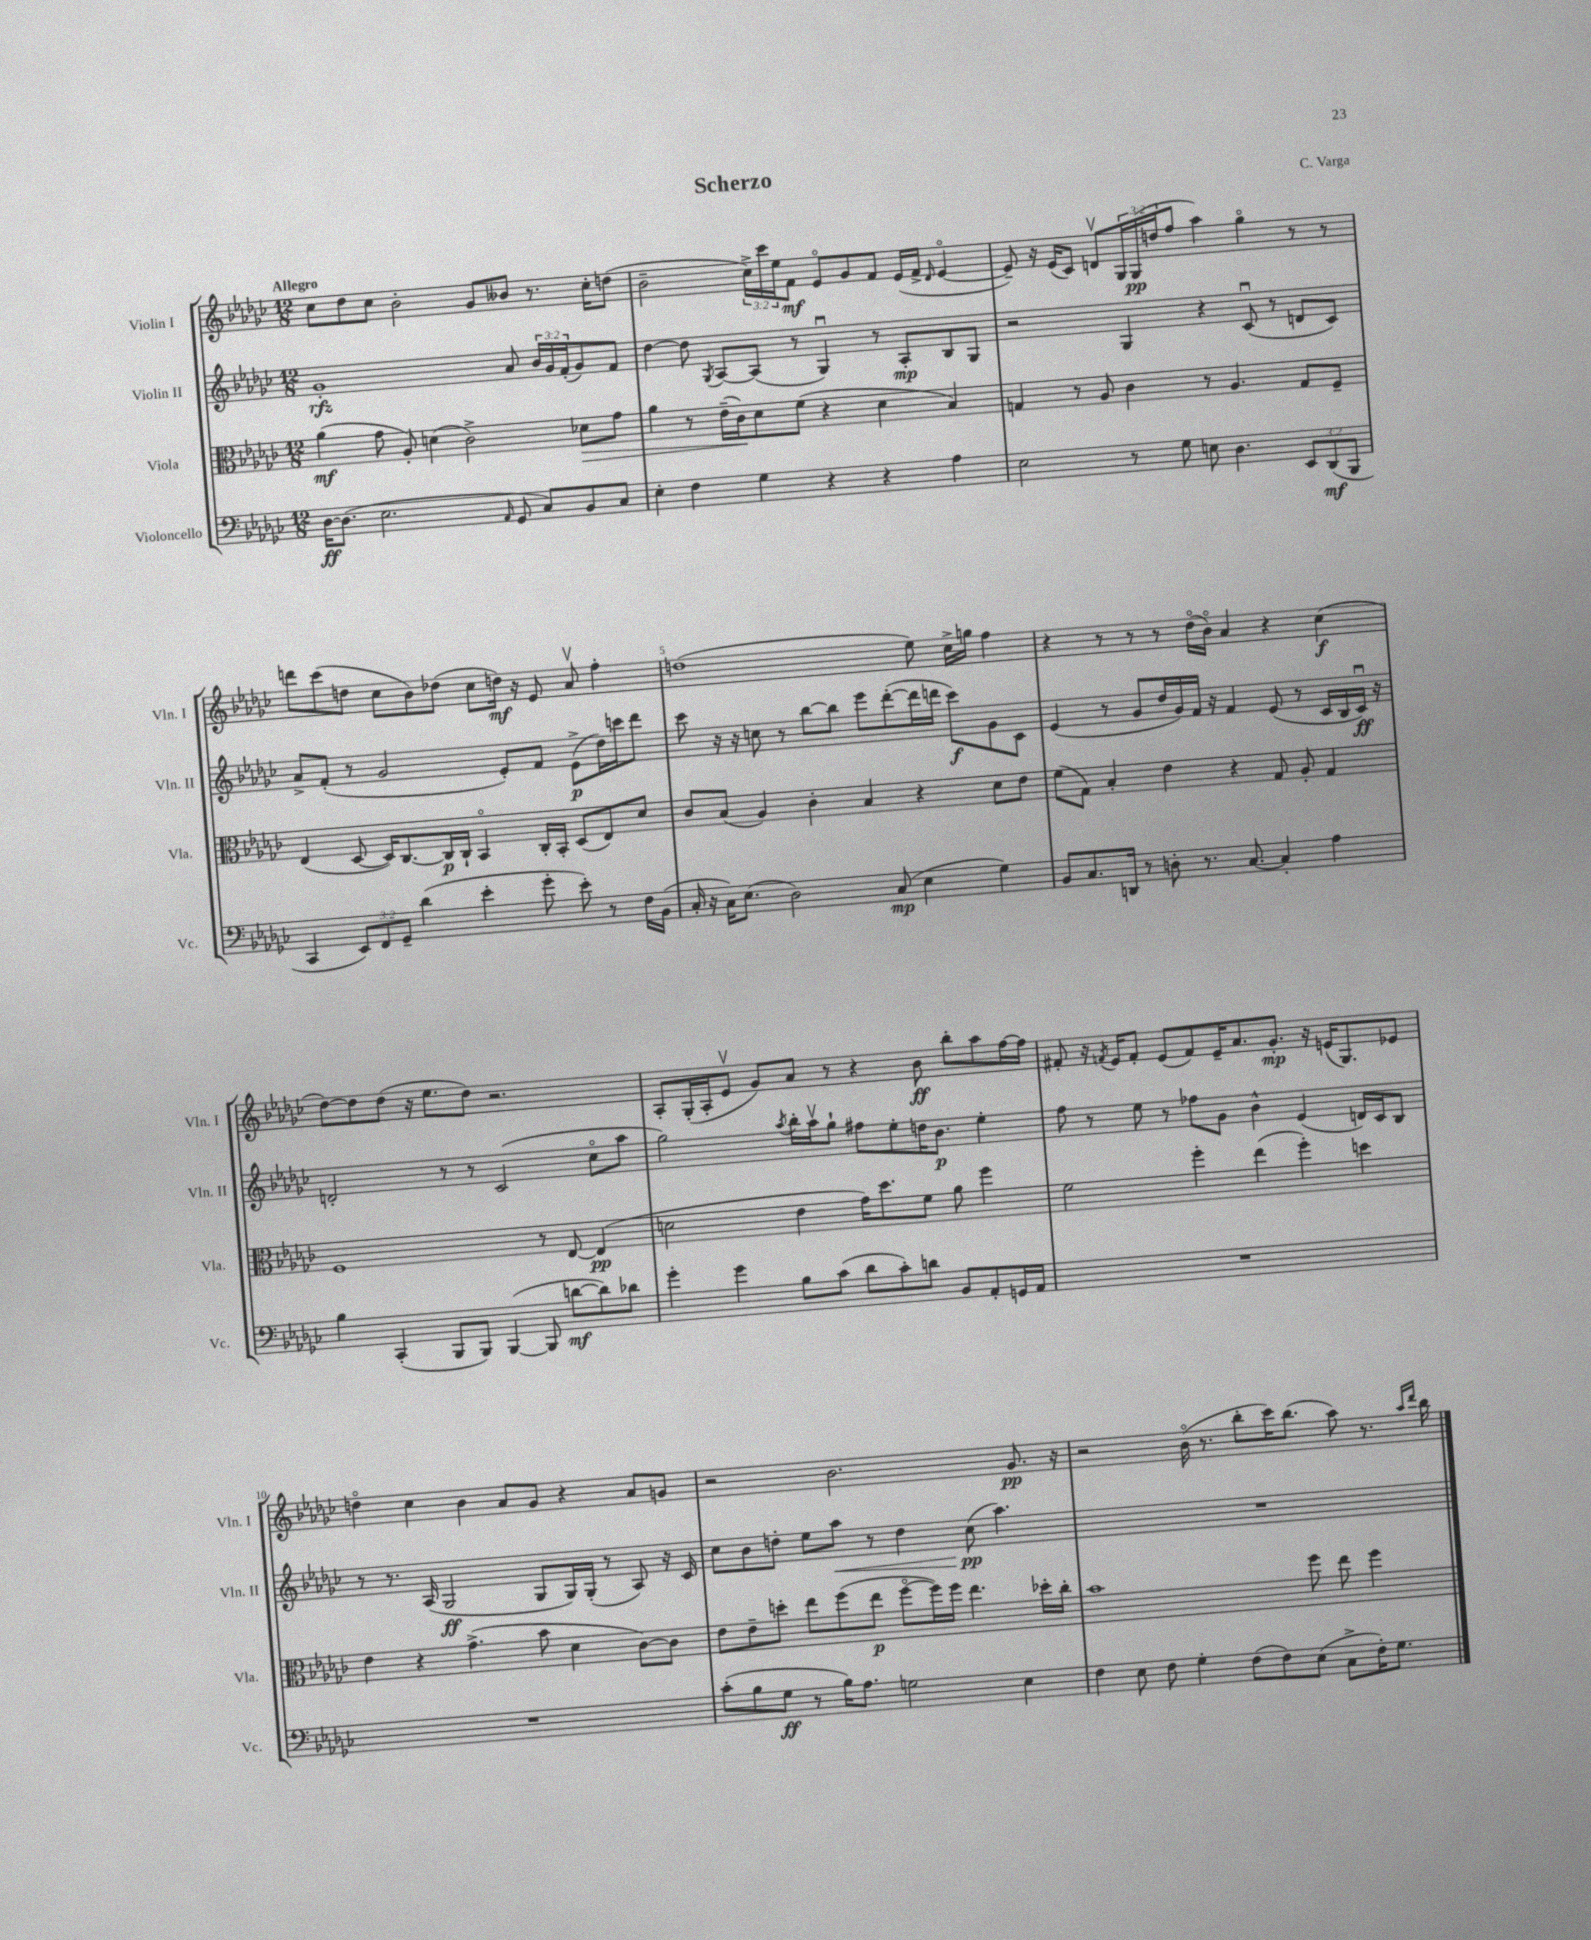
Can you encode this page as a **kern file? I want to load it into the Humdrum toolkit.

**kern	**kern	**kern	**kern
*staff4	*staff3	*staff2	*staff1
*clefF4	*clefC3	*clefG2	*clefG2
*k[b-e-a-d-g-c-]	*k[b-e-a-d-g-c-]	*k[b-e-a-d-g-c-]	*k[b-e-a-d-g-c-]
*M12/8	*M12/8	*M12/8	*M12/8
[16D-	(4a-	1g-'	8cc-
(8.D-]	.	.	.
.	.	.	8dd-
2.E-	8g-	.	8cc-
.	8A-')	.	2b-'
.	(4d	.	.
.	2c-^)	.	.
.	.	.	8g-
16qqAA-	.	.	.
8GG-	.	8a-	8b--
8C-)	.	24b-	8.r
.	.	24g-	.
.	.	(24f'	.
8BB-	8d-	8g-)	.
.	.	.	16cc-'
8C-	8g-	8f	(8dd
=	=	=	=
4E-'	4a-	[4dd-	2b-~
4F	8r	8dd-]	.
.	.	8qG-	.
.	(16e-~	[8A-	.
.	16c-)	.	.
4G-	8d-	(8A-]	24cc-^)
.	.	.	24ccc-
.	.	.	24ee-
.	(8f	8r	8f
4r	4r	4G-u)	8e-o
.	.	.	8g-
4r	4d-	8r	8f
.	.	8A-'	(16e-
.	.	.	16f^
.	.	.	16qqd-
4A-	4B-)	8B-	[4e-o
.	.	8G-	.
=	=	=	=
2E-	4G	2r	8e-~])
.	.	.	16r
.	.	.	(16e-
.	8r	.	8c-)
.	8A-	.	8dv
8r	4c-	4G-	24G-
.	.	.	(24G-
.	.	.	24dd
8G-	.	.	8ff
8E	8r	4r	4aa-)
4.D-	4.A-	.	.
.	.	(8c-u	4gg-o
.	.	8r	.
12EE-	8G	8d	8r
(12DD-	.	.	.
.	8F~	8c-)	8r
12BBB-	.	.	.
=	=	=	=
4CC-	(4E-	8a-^	8ddd
.	.	(8f'	(8ccc-
12EE-)	[8D-	8r	8dd
12FF	.	.	.
.	16D-])	2g-	8cc-
12GG-~	.	.	.
.	[8.C-	.	.
(4d-	.	.	8b-)
.	16C-]	.	(8dd-
.	16C-`	.	.
4e-'	4BB-o	.	8cc-
.	.	8e-')	16dd)
.	.	.	16r
8g-'	16C-'	8f	8e-
.	16BB-'	.	.
8e-')	(8D-	(8e-^	8a-v
8r	8E-)	16dd-)	4ff'
.	.	16ccc	.
16F	8d-	8ddd-	.
(16BB-	.	.	.
=	=	=	=
16C-'	8c-	8ccc-	(1dd
16r	.	.	.
16C-)	(8B-	16r	.
(8.E-	.	16r	.
.	4A-)	8cc	.
2D-)	.	8r	.
.	4c-'	[8bb-	.
.	.	8bb-]	.
.	4B-	8eee-	.
(8C-	.	([8ddd-'	.
4E-	4r	16ddd-]	8ee-)
.	.	16ddd	.
.	.	8ccc-)	16cc-^
.	.	.	16gg
4G-)	8d-	8g-	4ff
.	8e-	8c-	.
=	=	=	=
8BB-	(8f	(4e-	4r
8.C-	8G-)	.	.
.	4B-'	8r	8r
16DD	.	.	.
8r	.	8g-	8r
8D'	4e-	16dd-	8r
.	.	16g-)	.
8.r	.	16f	(16dd-o
.	.	16r	16b-o)
.	4r	4f	4a-
[8.C-	.	.	.
4C-']	8G-	(8e-	4r
.	8A-'	8r	.
4A-	4G-	16c-	(4cc-
.	.	16B-	.
.	.	16c-u)	.
.	.	16r	.
=	=	=	=
4B-	1F	2d'	[8dd-)
.	.	.	8dd-]
(4CC-'	.	.	(8dd-
.	.	.	16r
.	.	.	8.ee-
8BBB-	.	8r	.
8BBB-)	.	8r	8dd-)
([4BBB-	.	(2c-	2.r
8BBB-]	8r	.	.
[8d	[8E-	.	.
8d])	(4E-]	8cc-o	.
8d-	.	8aa-	.
=	=	=	=
4g-'	2d	2gg-)	8A-'
.	.	.	(16G-'
.	.	.	16A-'
4g-	.	.	8e-v
.	.	.	8g-)
.	.	8qaa-	.
8B-	4e-	16bb-'	8a-
.	.	16aa-v	.
(8c-	.	8gg-`	8r
8d-	16g-)	8ff#	4r
.	8.dd-	.	.
8c-')	.	8ee-'	.
8d	8f	16dd	8b-
.	.	8.b-	.
8BB-	8a-	.	8bb-'
8AA-'	4ff	4ee-'	8aa-
16GG	.	.	[16ff
16AA-	.	.	16ff]
=	=	=	=
1.r	2f	8ff	8f#'
.	.	8r	16r
.	.	.	8qf
.	.	.	16e-
.	.	8ee-	8f'
.	.	8r	(8e-
.	4ff'	8ff-	8f)
.	.	8g-	16e-~
.	.	.	8.a-
.	(4ee-	4b-^^	.
.	.	.	8.g-'
.	4ff')	(4e-	.
.	.	.	16r
.	.	.	(16e
.	.	.	8.G-)
.	4dd	16d)	.
.	.	16c-	.
.	.	8B-	8e-
=	=	=	=
1.r	4e-	8r	4ddo
.	.	8.r	.
.	4r	.	4cc-
.	.	(16A-	.
.	.	2G-	.
.	(4.g-^	.	4b-
.	.	.	8a-
.	8b-	8G-	8g-
.	4d-	16G-)	4r
.	.	(16G-'	.
.	.	8r	.
.	[8c-)	8A-)	8a-
.	8c-]	16r	8g
.	.	16c-	.
=	=	=	=
(8c-'	8e-	8cc-	2r
8B-	8e-~	8b-	.
8G-	8dd'	8dd'	.
8r	8ee-	8ee-	.
16B-)	(8ff	8aa-	2.b-
8.A-	.	.	.
.	8ee-	8r	.
2G	[8ffo	4dd	.
.	16ff])	.	.
.	16ff	.	.
.	4.ee-	(8cc-	.
.	.	4.aa-)	.
4E-	.	.	8.g-
.	16dd-'	.	.
.	16cc-'	.	16r
=	=	=	=
4F	1b-	1.r	2r
8E-	.	.	.
8F	.	.	.
4G-'	.	.	(16b-o
.	.	.	8.r
(8F	.	.	8bb-'
8F)	.	.	16ccc-)
.	.	.	(8.bb-
(8E-	8ff	.	.
8C-^	8ee-	.	8aa-)
16F')	4ff	.	8.r
8.G-	.	.	.
.	.	.	16qqaa-
.	.	.	16qqddd-
.	.	.	16bb-
==	==	==	==
*-	*-	*-	*-
